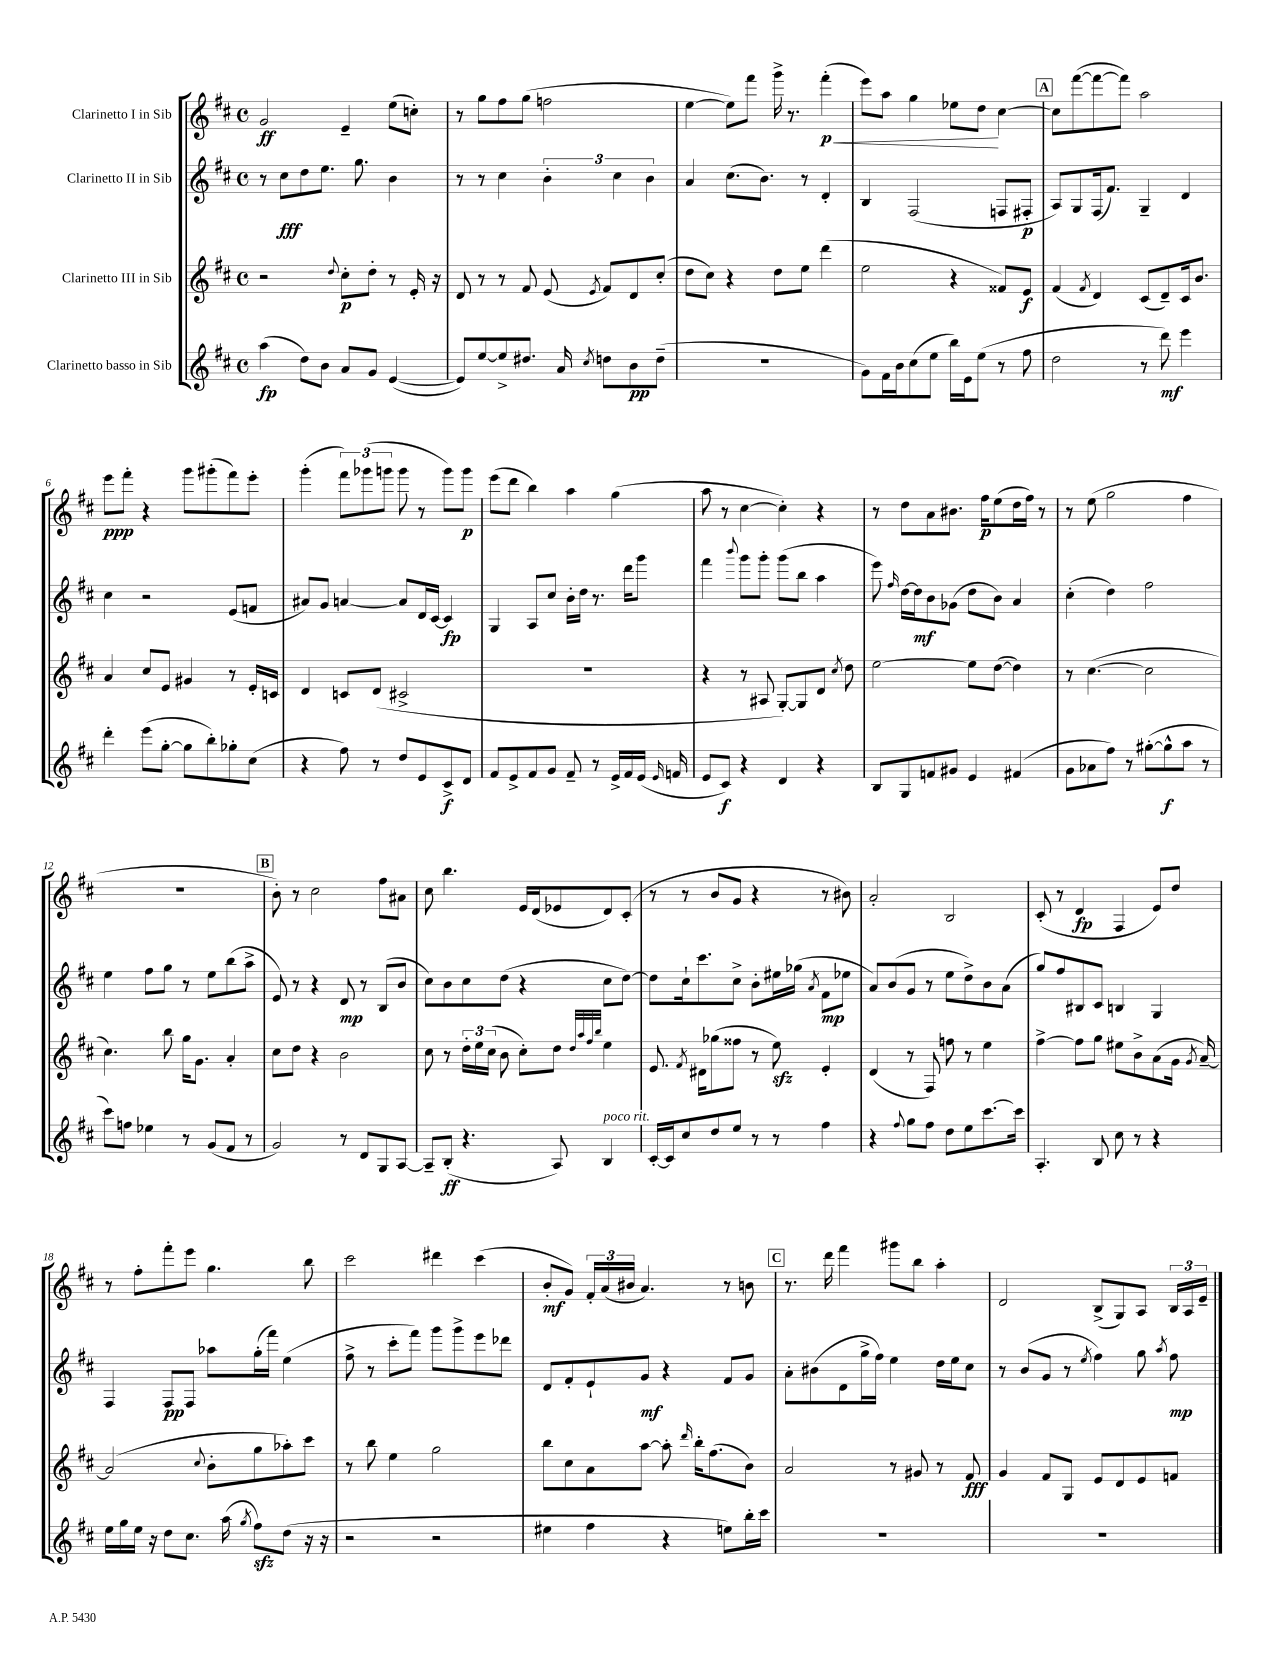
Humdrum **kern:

**kern	**kern	**kern	**kern
*staff4	*staff3	*staff2	*staff1
*clefG2	*clefG2	*clefG2	*clefG2
*k[f#c#]	*k[f#c#]	*k[f#c#]	*k[f#c#]
*M4/4	*M4/4	*M4/4	*M4/4
*met(c)	*met(c)	*met(c)	*met(c)
(4aa	2r	8r	2g
.	.	8cc#	.
8dd)	.	8dd	.
8b	.	8.ee	.
.	8qqdd	.	.
8a	8cc#'	.	4e~
.	.	8.gg	.
8g	8dd'	.	.
([4e	8r	4b	(8ee
.	16e'	.	8cc')
.	16r	.	.
=	=	=	=
8e])	8d	8r	8r
[8ee	8r	8r	8gg
8ee^]	8r	4cc#	8ff#
8.dd#	8f#	.	(8gg
.	(8e	6b'	2ff
16a	.	.	.
8qcc#	8qe	.	.
8dd	8f#)	.	.
.	.	6cc#	.
8b	8d	.	.
.	.	6b	.
(8dd~	(8cc#'	.	.
=	=	=	=
1r	8dd	4a	[4ee
.	8cc#)	.	.
.	4r	(8.cc#	8ee])
.	.	.	8fff#
.	.	8.b)	.
.	8dd	.	16ggg^
.	.	.	8.r
.	8ee	8r	.
.	(4ddd	4d'	(4fff#'
=	=	=	=
8g)	2ee	4B	8eee)
16f#	.	.	8aa
16b	.	.	.
(8cc#	.	(2F#	4gg
8ee	.	.	.
16bb)	4r	.	8ee-
16e	.	.	.
(8ee	.	.	8dd
8r	8f##)	8F	[4cc#
8ff#	8e	8F#'	.
=	=	=	=
2dd	(4f#	8A)	8cc#]
.	.	8G	([8fff#
.	8qf#	.	.
.	4d)	(16F#	8fff#_
.	.	8.f#)	.
.	.	.	8fff#])
8r	(8c#	4G~	2aa
8ddd)	8d~)	.	.
4eee	16c#	4d	.
.	8.b	.	.
=	=	=	=
4ddd'	4a	4cc#	8eee
.	.	.	8fff#'
(8eee	8cc#	2r	4r
[8gg'	8e	.	.
8gg]	4g#	.	8ggg
8bb')	.	.	(8ggg#'
8gg-'	8r	(8e	8fff#)
(8cc#	16e'	8f	8eee'
.	16c	.	.
=	=	=	=
4r	4d	8a#)	(4ggg'
.	.	8g	.
8ff#)	8c	[4a	12fff#)
.	.	.	(12ggg-
8r	(8d	.	.
.	.	.	12ggg
8dd	2c#^	8a]	8ggg
8e	.	16d	8r
.	.	[16c#	.
8c#^	.	4c#]	8ggg)
8d	.	.	8ggg
=	=	=	=
8f#	1r	4G	(8eee
8e^	.	.	8ddd
8f#	.	8A	4bb)
8g	.	8cc#	.
8f#~	.	16b'	4aa
.	.	16dd	.
8r	.	8.r	.
16e^	.	.	(4gg
16f#	.	16ddd	.
(16e	.	8ggg	.
16qqe	.	.	.
16f	.	.	.
=	=	=	=
8e	4r	4fff#	8aa
8c#)	.	.	8r
.	.	8qqbbb	.
4r	8r	8ggg	[4cc#
.	8A#	8ggg'	.
4d	[8G')	(8ggg	4cc#'])
.	8G]	8bb	.
4r	8d	4aa	4r
.	8qcc#	.	.
.	8dd	.	.
=	=	=	=
8B	[2ee	8eee)	8r
.	.	16qqff#	.
8G	.	[16dd	8dd
.	.	16dd]	.
8f	.	8b	8a
8g#	.	(8g-	8.b#
4e	8ee]	8dd	.
.	.	.	16ff#
.	([8dd	8b)	(8ee
(4f#	4dd])	4a	16dd
.	.	.	16ff#)
.	.	.	8r
=	=	=	=
8g	8r	(4cc#'	8r
8a-	([4.cc#	.	(8ee
8ff#)	.	4dd)	2gg
8r	.	.	.
([8gg#'	2cc#]	2ff#	.
8gg#^^]	.	.	.
8aa	.	.	4ff#
8r	.	.	.
=	=	=	=
8ccc#)	4.cc#)	4ee	1r
8ff	.	.	.
4ee-	.	8ff#	.
.	8bb	8gg	.
8r	16gg	8r	.
.	8.g	.	.
(8g	.	8ee	.
8f#	4a'	(8bb	.
8r	.	8aa^	.
=	=	=	=
2g)	8cc#	8e)	8b')
.	8dd	8r	8r
.	4r	4r	2cc#
8r	2b	8d	.
8d	.	8r	.
8G	.	(8B	8ff#
[8A	.	8b	8a#
=	=	=	=
8A~]	8cc#	8cc#)	8cc#
(8B'	8r	8b	4.bb
4.r	24dd'	8cc#	.
.	24ee	.	.
.	(24cc#	.	.
.	8b	(8dd	.
.	8cc#')	4r	16e
.	.	.	(16d
8A)	8dd	.	8e-
.	32qqdd	.	.
.	32qqaa	.	.
.	32qqff#	.	.
.	32qqbb	.	.
4B	4ee	8cc#	8d)
.	.	[8dd)	(8c#'
=	=	=	=
[16c#'	8.e	8dd]	8r
16c#]	.	.	.
8cc#	.	16cc#`	8r
.	8qf#	.	.
.	16d#	8.ccc#	.
8dd	(8gg-	.	8b
8ee	8ff##	8cc#^	8g
8r	8r	8b'	4r
8r	8ee)	16ee#	.
.	.	(16gg-	.
.	.	8qa	.
4ff#	4e'	8f#	8r
.	.	8ee-	8b#)
=	=	=	=
4r	(4d	8a)	2a'
.	.	(8b	.
8qqff#	.	.	.
8gg	8r	8g	.
8ff#	8F#)	8r	.
8dd	8ff	8ee	2B
8ee	8r	8dd^)	.
[8.ccc#	4ee	8b	.
.	.	(8a	.
16ccc#]	.	.	.
=	=	=	=
4.A'	[4ff#^	8gg)	(8c#'
.	.	8ff#	8r
.	8ff#]	8B#	4d
8B	8gg	8c#	.
8cc#	8ee#	4B	4F#
8r	8b^	.	.
4r	(8a	4G	8e)
.	16g	.	8dd
.	8qg	.	.
.	[16a~)	.	.
=	=	=	=
16ee	(2a]	4F#	8r
16gg	.	.	.
16ee	.	.	8ff#'
16r	.	.	.
8dd	.	8F#	8fff#'
8.cc#	.	8F#	8eee
.	8qqcc#	.	.
.	8b'	8aa-	4.gg
(16aa	.	.	.
8qgg	.	.	.
8ff#)	8gg	(16gg'	.
.	.	16fff#)	.
(8dd	8aa-')	(4ee	.
16r	8ccc#	.	8bb
16r	.	.	.
=	=	=	=
2r	8r	8ff#^	2ccc#
.	8bb	8r	.
.	4ee	8ccc#'	.
.	.	8fff#)	.
2r	2gg	8ggg	4ddd#
.	.	8ggg^	.
.	.	8eee	(4ccc#
.	.	8ddd-	.
=	=	=	=
4ee#	8bb	8d	8b'
.	8cc#	8f#'	8g)
4ff#	8a	8e`	24f#'
.	.	.	(24a
.	.	.	24b#
.	[8aa	8g	4.a)
4r	8aa']	4r	.
.	16qqddd	.	.
.	16bb'	.	.
.	(8.ff#	.	.
8ee)	.	8f#	8r
16bb'	8b)	8g	8b
16ccc#	.	.	.
=	=	=	=
1r	2a	8a'	8.r
.	.	(8b#	.
.	.	.	16ddd
.	.	8d	4fff#
.	.	16gg^	.
.	.	16ff#)	.
.	8r	4ee	8ggg#
.	8g#	.	8bb
.	8r	16dd	4aa'
.	.	16ee	.
.	8f#	8cc#	.
=	=	=	=
1r	4g	8r	2d
.	.	(8b	.
.	8f#	8g	.
.	8G	8r	.
.	.	8qee	.
.	8e	4ff#)	(8B^
.	8d	.	8G)
.	8e	8gg	8A
.	.	8qaa	.
.	8f	8ff#	24B
.	.	.	24A
.	.	.	24e~
==	==	==	==
*-	*-	*-	*-
